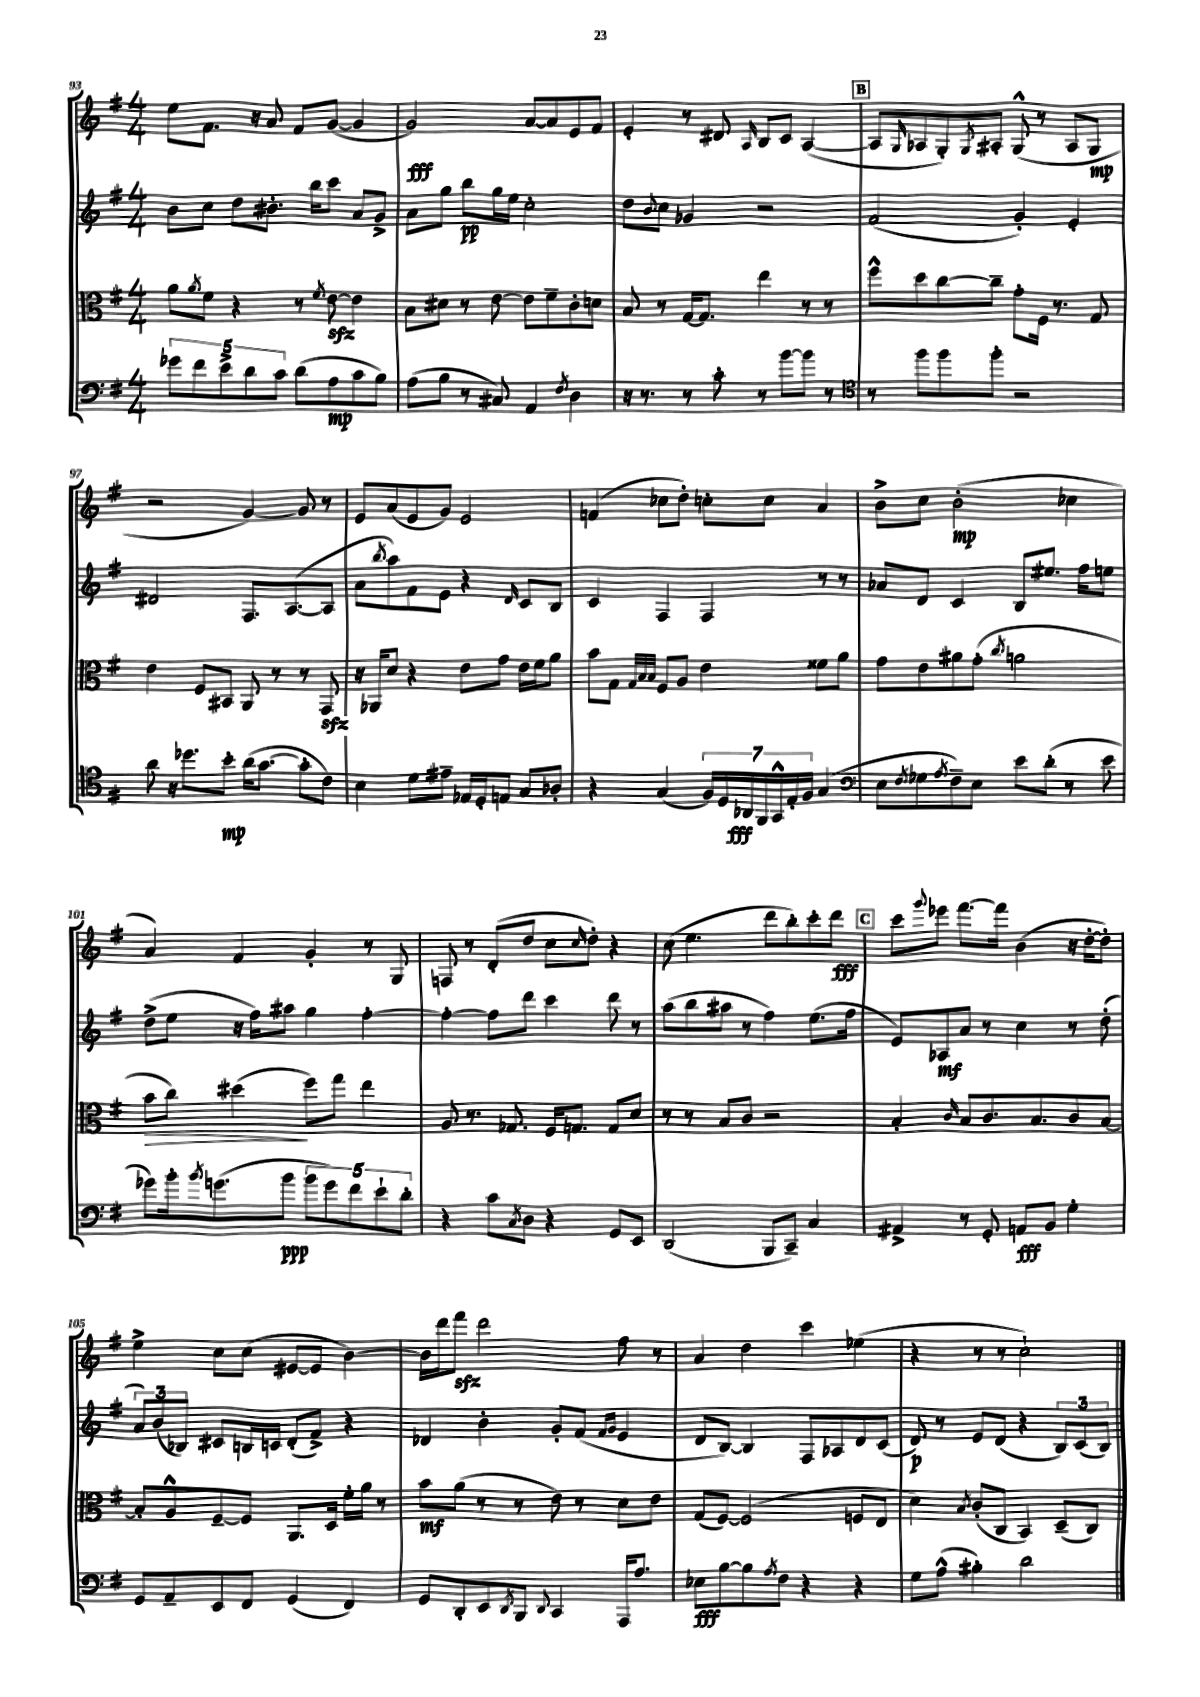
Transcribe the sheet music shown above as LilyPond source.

<<
\new StaffGroup <<
\new Staff = "s0" {
    \clef treble \key g \major \numericTimeSignature \time 4/4
    e''8 fis'8. r16 a'8 fis'8 g'8~( g'4 |
    g'2\fff) a'8~ a'8 e'8 fis'8 |
    e'4-. r8 dis'8 \grace { a16 } b8 c'8 a4~( |
    \mark \markup { \box "B" } a8 \grace { g16 } aes8 g8-.) \acciaccatura { g8 } ais8-. g8-^( r8 ais8 g8\mp |
    r2 g'4~) g'8 r8 |
    e'8 a'8( e'8 g'8) e'2 |
    f'4( ces''8 d''8-.) c''8-. c''8 a'4 |
    b'8-> c''8 b'2-.\mp( ces''4 |
    a'4) fis'4 g'4-. r8 g8 |
    f8 r8 d'8-.( d''8 c''8 \grace { c''16 } d''8-.) r4 |
    c''8( e''4. d'''8 b''8-.) c'''8-. d'''8\fff |
    \mark \markup { \box "C" } c'''8 \appoggiatura { g'''8 } ees'''8 fis'''8.~ fis'''16 b'4( r16 d''16~-. d''8-.) |
    e''4-> c''8 c''8( eis'8~ eis'8 b'4~) |
    b'16 d'''16 fis'''8\sfz d'''2 fis''8 r8 |
    a'4 d''4 c'''4 ees''4( |
    r4 r8 r8 c''2-!) \bar "|." |
}
\new Staff = "s1" {
    \clef treble \key g \major \numericTimeSignature \time 4/4
    b'8 c''8 d''8 bis'8.-. b''16 c'''8 a'8 g'8-> |
    a'8 g''8 b''8\pp g''16 e''16 c''2-. |
    d''8 \appoggiatura { b'8 } c''8 ges'4 r2 |
    \mark \markup { \box "B" } fis'2( g'4-.) e'4-. |
    dis'2 fis8. a8.~( a8 |
    a'8 \acciaccatura { b''8 } a''8) fis'8 e'8 r4 \grace { d'16 } c'8 b8 |
    c'4 fis4 fis4 r8 r8 |
    aes'8 d'8 c'4 b8 eis''8. fis''16 e''8 |
    d''8->( e''8 r16 fis''16) ais''8 g''4 fis''4~-. |
    fis''4~-. fis''8 d'''8 c'''4 d'''8 r8 |
    a''8( b''8 ais''8 r8 fis''4) e''8.( fis''16 |
    \mark \markup { \box "C" } e'8) aes8\mf a'8 r8 c''4 r8 d''8-.( |
    \tuplet 3/2 { a'8) b'8( bes8) } cis'8 b16 c'16 d'8-.( fis'8->) r4 |
    des'4 b'4-. g'8-. fis'8( \grace { fis'16 g'16 } e'4 |
    d'8 b8~) b4 fis8 aes8 d'8 c'8( |
    d'8\p) r8 e'8 d'8( r4 \tuplet 3/2 { b8) c'8( b8) } \bar "|." |
}
\new Staff = "s2" {
    \clef alto \key g \major \numericTimeSignature \time 4/4
    a'8 \acciaccatura { a'8 } fis'8 r4 r8 \acciaccatura { fis'8 } e'8~\sfz e'4 |
    b8 dis'8 r8 e'8~ e'8 fis'8-- c'8-. d'8 |
    b8 r8 g16~ g8. e''4 r8 r8 |
    \mark \markup { \box "B" } fis''8-^ d''8 c''8~ c''8-- g'8-. fis16 r8. g8 |
    e'4 fis8 bis,8 a,8 r8 r8 g,8\sfz |
    r16 aes,16 d'8 r4 e'8 g'8 e'16 fis'16 a'8 |
    b'8 g8 \grace { g32 b32 b32 } fis8 a8 e'4 fisis'8 a'8 |
    g'8 e'8 ais'8 g'8-.( \acciaccatura { c''8 } a'2 |
    b'8\> c''8) dis''4\!( fis''8) g''8 e''4 |
    a8 r8. ges8. fis16 g8. g8 d'8 |
    r8 r8 b8 c'8 r2 |
    \mark \markup { \box "C" } b4-. \grace { c'16 } b8 c'8. b8. c'8 b8~ |
    b8-. a8-^ fis8~-- fis8 a,8. d16 fis'16-. a'16 r8 |
    b'8\mf a'8( r8 r8 e'8) r8 d'8 e'8 |
    g8( fis8~) fis2( f8 e8 |
    d'4) \acciaccatura { b8 } c'8-.( c8 b,4) d8--( c8) \bar "|." |
}
\new Staff = "s3" {
    \clef bass \key g \major \numericTimeSignature \time 4/4
    \tuplet 5/4 { ges'8 fis'8 e'8-> d'8 c'8 } d'8( a8\mp c'8 b8) |
    a8( b8 r8 cis8) a,4 \acciaccatura { fis8 } d4 |
    r16 r8. r8 c'8-. r8 b'8~ b'8 r8 |
    \mark \markup { \box "B" } \clef tenor r8 fis''8 fis''8 fis''8-. r2 |
    a'8 r16 des''8. b'8-.\mp a'16( g'8.~ g'8-. c'8) |
    b4 d'8 eis'8-- ees16 d16-. e8 g8 aes8-. |
    r4 g4( \tuplet 7/4 { fis16) d16 aes,16\fff fis,16 g,16-^ e16-. fis16 } g4( |
    \clef bass e8 \acciaccatura { fis8 } ges8 \acciaccatura { a8 } fis8--) e8 e'8 d'8-.( r8 e'8 |
    ges'8) b'16-. \acciaccatura { b'8 } g'8.( b'8\ppp \tuplet 5/4 { b'8 g'8) fis'8 e'8-! d'8-. } |
    r4 c'8 \acciaccatura { c8 } d8 r4 g,8 e,8 |
    d,2( b,,8 c,8--) c4 |
    \mark \markup { \box "C" } ais,4-> r8 g,8-. a,8\fff b,8 g4-. |
    g,8 a,8-- e,8 fis,8 g,4( fis,4) |
    g,8 d,8-. e,8 \acciaccatura { d,8 } b,,8 \appoggiatura { d,8 } c,4 a,,16 a8. |
    ees8\fff b8~ b8 \acciaccatura { a8 } fis8 r4 r4 |
    g8 a8-^( bis4-.) d'2 \bar "|." |
}
>>
>>
\layout { \context { \Score currentBarNumber = #93 } }
